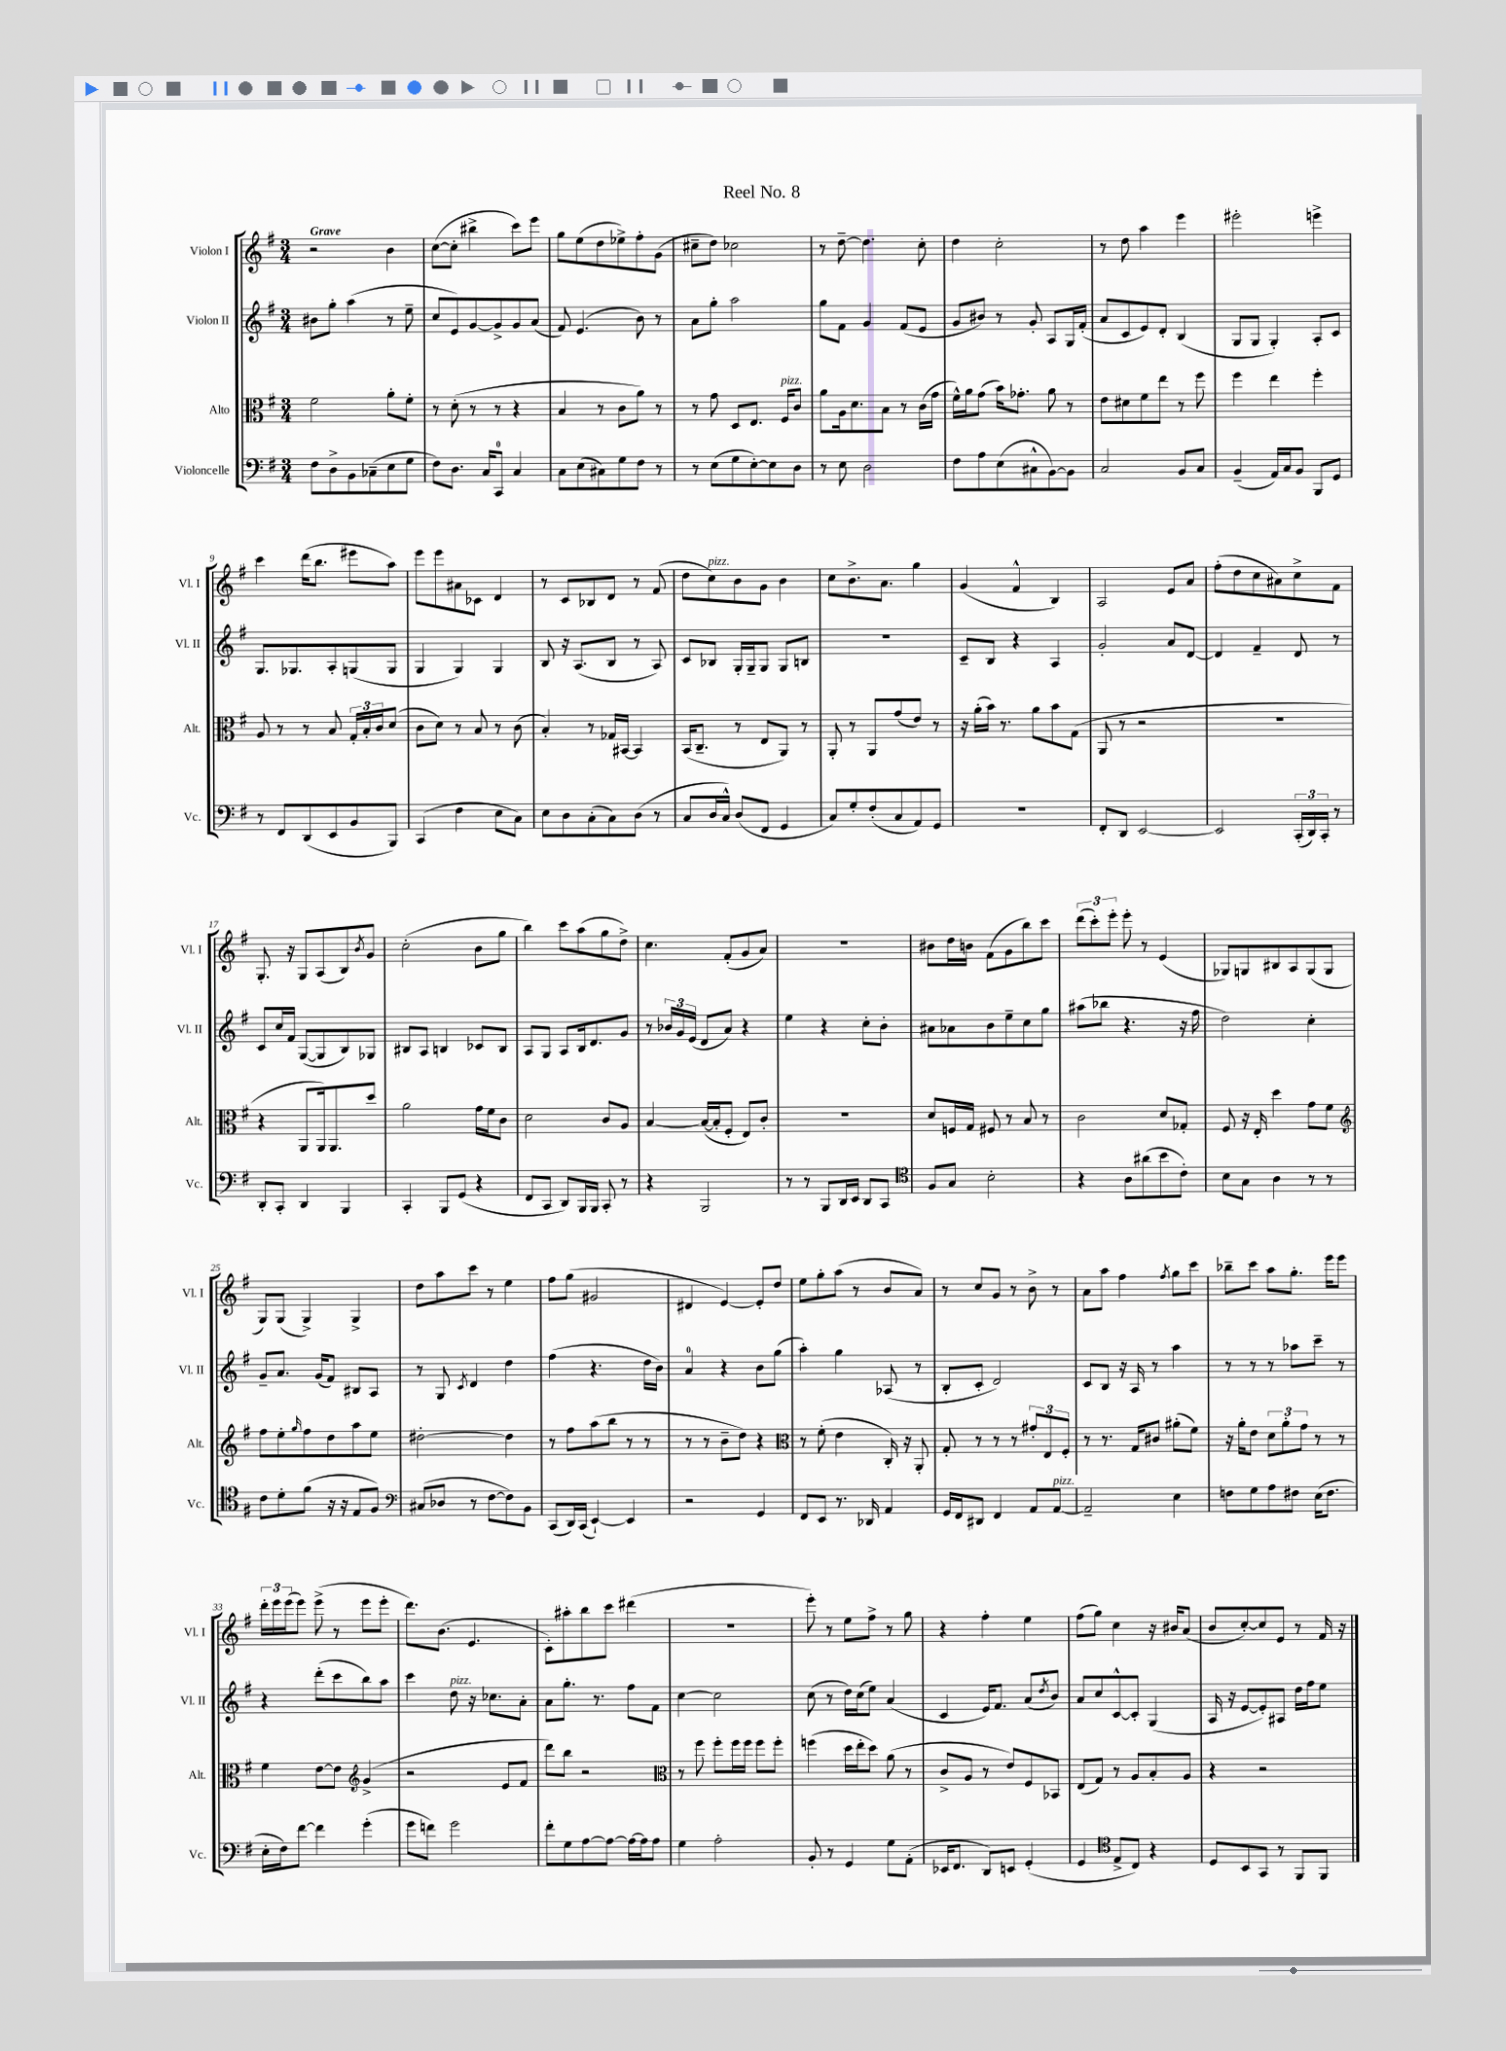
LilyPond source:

\header { title = "Reel No. 8" }
<<
\new StaffGroup <<
\new Staff = "s0" \with { instrumentName = "Violon I" shortInstrumentName = "Vl. I" } {
    \clef treble \key g \major \numericTimeSignature \time 3/4 \tempo "Grave"
    r2 b'4 |
    c''8~( c''8-. bis''4-> c'''8) e'''8 |
    g''8 e''8( d''8 ees''8->) fis''8-. g'8( |
    cis''8-- d''8) ces''2 |
    r8 d''8~-- d''4. c''8-. |
    d''4 c''2-. |
    r8 d''8 a''4 e'''4 |
    eis'''2-. e'''4-> |
    c'''4 d'''16( b''8. eis'''8 a''8) |
    e'''8 e'''8 ais'8 ces'8 d'4 |
    r8 c'8 bes8 d'8 r8 fis'8( |
    d''8 c''8^\markup { \italic "pizz." }) b'8 g'8 b'4 |
    c''8 b'8.-> a'8. g''4 |
    g'4( fis'4-^ b4) |
    a2 e'8 a'8 |
    fis''8-.( d''8 c''8 ais'8) c''8-> fis'8 |
    g8.-. r16 g8 a8( b8) \acciaccatura { b'8 } g'8 |
    c''2-.( b'8 g''8 |
    b''4) c'''8 a''8( g''8 d''8->) |
    c''4. fis'8-.( g'8 a'8) |
    R2. |
    bis'8 d''16 b'16 fis'8( g'8 b''8) c'''8 |
    \tuplet 3/2 { d'''8( c'''8-.) e'''8-. } e'''8-. r8 e'4( |
    ges8) g8 bis8 a8 g8( g8 |
    g8) g8( g4->) g4-> |
    d''8 a''8 c'''8 r8 e''4 |
    fis''8 g''8( gis'2 |
    dis'4 e'4~) e'8-. d''8 |
    e''8 g''8-. a''8( r8 b'8 a'8) |
    r8 c''8 g'8 r8 b'8-> r8 |
    a'8 a''8 fis''4 \acciaccatura { fis''8 } g''8 c'''8 |
    bes''8-- c'''8 a''8 g''8.-. e'''16 e'''8 |
    \tuplet 3/2 { d'''16-. e'''16 e'''16( } e'''8) e'''8->( r8 e'''8 e'''8-. |
    d'''8.) b'8.( e'4. |
    c'8-.) ais''8-. b''8 c'''8 dis'''4( |
    R2. |
    e'''8-.) r8 e''8 fis''8-> r8 g''8 |
    r4 fis''4-. e''4 |
    fis''8( g''8) c''4 r16 bis'16 a'8( |
    b'8 c''8~-.) c''8 e'8 r8 fis'16 r16 \bar "|." |
}
\new Staff = "s1" \with { instrumentName = "Violon II" shortInstrumentName = "Vl. II" } {
    \clef treble \key g \major \numericTimeSignature \time 3/4
    bis'8 g''8-. a''4( r8 e''8-- |
    c''8 e'8) g'8~ g'8-> g'8 a'8( |
    fis'8) e'4.( b'8) r8 |
    a'8 g''8-. a''2 |
    g''8 fis'8 g'4 fis'8( e'8 |
    g'8 bis'8) r8 g'8-. a8 g16 fis'16-.( |
    a'8 c'8 e'8) d'8-. b4( |
    g8 g8 g4-.) a8-. c'8 |
    g8. ges8. a8-. g8( g8 |
    g4 g4) g4 |
    b8 r16 a8.( b8 r8 a8) |
    c'8 bes8 g16-. g16-- g8 g8 b8 |
    R2. |
    c'8-- b8 r4 a4 |
    g'2-. a'8 d'8~ |
    d'4 fis'4-- d'8 r8 |
    c'8 c''16 fis'16 g8~( g8 b8) ges8 |
    bis8 a8 b4 ces'8 b8 |
    a8 g8 a8 b16 d'8. g'8 |
    r8 \tuplet 3/2 { bes'16 g'16 e'16( } d'8 a'8) r4 |
    e''4 r4 c''8-. b'8-. |
    ais'8 aes'8 b'8 e''8-- c''8 g''8 |
    ais''8( bes''8 r4. r16 fis''16 |
    d''2) c''4-. |
    g'8-- a'8. g'16( fis'8) bis8 a8 |
    r8 g8 \acciaccatura { c'8 } d'4 d''4 |
    fis''4( r4. d''16 b'16) |
    a'4-0 r4 b'8 g''8( |
    a''4-.) g''4 aes8( r8 |
    b8-. c'8-. d'2) |
    c'8 b8 r16 a16 r8 a''4 |
    r8 r8 r8 aes''8 c'''8-- r8 |
    r4 d'''8-.( c'''8 b''8) a''8 |
    c'''4 d''8^\markup { \italic "pizz." } r16 ces''8. a'8-. |
    a'8 g''8.-. r8. fis''8 fis'8 |
    c''4~ c''2 |
    c''8( r8 d''16) c''16( e''8) a'4( |
    c'4 e'16) fis'8. a'8( \acciaccatura { d''8 } b'8) |
    a'8 c''8 c'8~-^ c'8-. g4( |
    a16 r16 e'8~ e'8-.) ais8 d''16 fis''16 e''8 \bar "|." |
}
\new Staff = "s2" \with { instrumentName = "Alto" shortInstrumentName = "Alt." } {
    \clef alto \key g \major \numericTimeSignature \time 3/4
    fis'2 a'8-. fis'8-. |
    r8 d'8-.( r8 r8 r4 |
    b4 r8 c'8 a'8) r8 |
    r8 g'8 d8 e8. fis16^\markup { \italic "pizz." } c'8 |
    a'8 a16 d'8. b8 r8 c'16( g'16 |
    fis'16-^) a'16 g'8( b'16) ges'8.-. a'8 r8 |
    e'8 dis'8 fis'8 e''8 r8 fis''8 |
    fis''4 e''4 fis''4-. |
    a8 r8 r8 b8 \tuplet 3/2 { g16-. b16-. c'16 } d'8( |
    c'8 d'8) r8 b8 r8 c'8( |
    b4-.) r8 ges16 bis,16~ bis,4 |
    b,16( c8.-- r8 e8 a,8) r8 |
    a,8-. r8 a,8 g'8( e'8) r8 |
    r16 a'16-.( b'16) r8. a'8 b'8 g8( |
    a,8 r8 r2 |
    R2. |
    r4 a,8 a,16) a,8. d''8 |
    a'2 g'16 fis'16 c'8 |
    d'2 c'8 a8 |
    b4~ b16~( b16-. fis8-. e8) c'8-. |
    R2. |
    d'8 f16 g16 fis8 r8 b8 r8 |
    c'2 d'8 ges8-. |
    fis8 r16 e16-. d''4 g'8 fis'8 |
    \clef treble fis''8 e''8-. \grace { g''16 } fis''8 d''8 a''8 e''8 |
    dis''2~-. dis''4 |
    r8 fis''8 a''8( b''8 r8 r8 |
    r8 r8 b'8-- d''8) r4 |
    \clef alto r8 fis'8-.( e'4 c16-.) r16 a,8-. |
    g8-. r8 r8 r8 \tuplet 3/2 { gis'8-. e8 fis8-. } |
    r8 r8. g16 cis'8 ais'8-.( fis'8) |
    r16 a'16-. e'8 \tuplet 3/2 { d'8 a'8-. g'8 } r8 r8 |
    fis'4 e'8~ e'8 \clef treble g'4->( |
    r2 e'8 fis'8 |
    d'''8) b''8 r2 |
    \clef alto r8 fis''8 fis''8-. fis''16 fis''16 fis''8 fis''8-. |
    f''4( d''16 e''16-. d''8) a'8( r8 |
    c'8-> a8 r8 e'8) fis8 bes,8 |
    e8( g8) r8 a8 b8-. a8 |
    r4 r2 \bar "|." |
}
\new Staff = "s3" \with { instrumentName = "Violoncelle" shortInstrumentName = "Vc." } {
    \clef bass \key g \major \numericTimeSignature \time 3/4
    fis8 d8-> b,8 ces8--( e8 g8 |
    fis8) d8. c16 c,8-0 c4 |
    c8 e8( cis8) g8 fis8 r8 |
    r8 e8( g8 e8~-.) e8 d8 |
    r8 e8 d2 |
    fis8 a8 e8( cis8-^ b,8~) b,8 |
    c2 b,8 c8 |
    b,4--( a,16) c16 b,8 b,,8 g,8 |
    r8 fis,8 d,8( e,8 b,8 b,,8) |
    c,4( fis4 e8 c8) |
    e8 d8 c8-.( c8) d8( r8 |
    c8 d16 c16-^) d8( fis,8 g,4 |
    c8) g8-. fis8-.( c8 a,8) g,8 |
    R2. |
    fis,8-. d,8 e,2~ |
    e,2 \tuplet 3/2 { c,16-.( d,16) c,16-. } r8 |
    d,8-. c,8-. d,4 b,,4 |
    c,4-. b,,8 g,8( r4 |
    fis,8 c,8 d,8) b,,16 b,,16 c,8-. r8 |
    r4 b,,2 |
    r8 r8 b,,8 d,16 e,16 d,8 c,8 |
    \clef tenor fis8 g8 b2-. |
    r4 a8 ais'8( b'8 c'8-.) |
    b8 g8 a4 r8 r8 |
    c'8 d'8-. fis'8( r16 r16 e8 fis8) |
    \clef bass cis8( des8 r8 fis8~ fis8) b,8 |
    c,8( d,16) c,16( e,4~-!) e,4 |
    r2 g,4 |
    fis,8 e,8 r8. des,16 a,4 |
    g,16 fis,16 dis,8 fis,4 a,8 a,8~^\markup { \italic "pizz." } |
    a,2-- e4 |
    f8 g8 a8 fis8 e16( fis8. |
    e16-. fis16) fis'8~ fis'4 g'4-.( |
    g'8 f'8) g'2 |
    fis'8-. g8 a8~ a8~ a16~ a16 a8 |
    g4 a2-. |
    b,8-. r8 g,4 g8 a,8-.( |
    ees,16 fis,8. d,8) e,8 g,4-.( |
    g,4 \clef tenor e8-> c8) r4 |
    d8 b,8 g,8 r8 fis,8 fis,8 \bar "|." |
}
>>
>>
